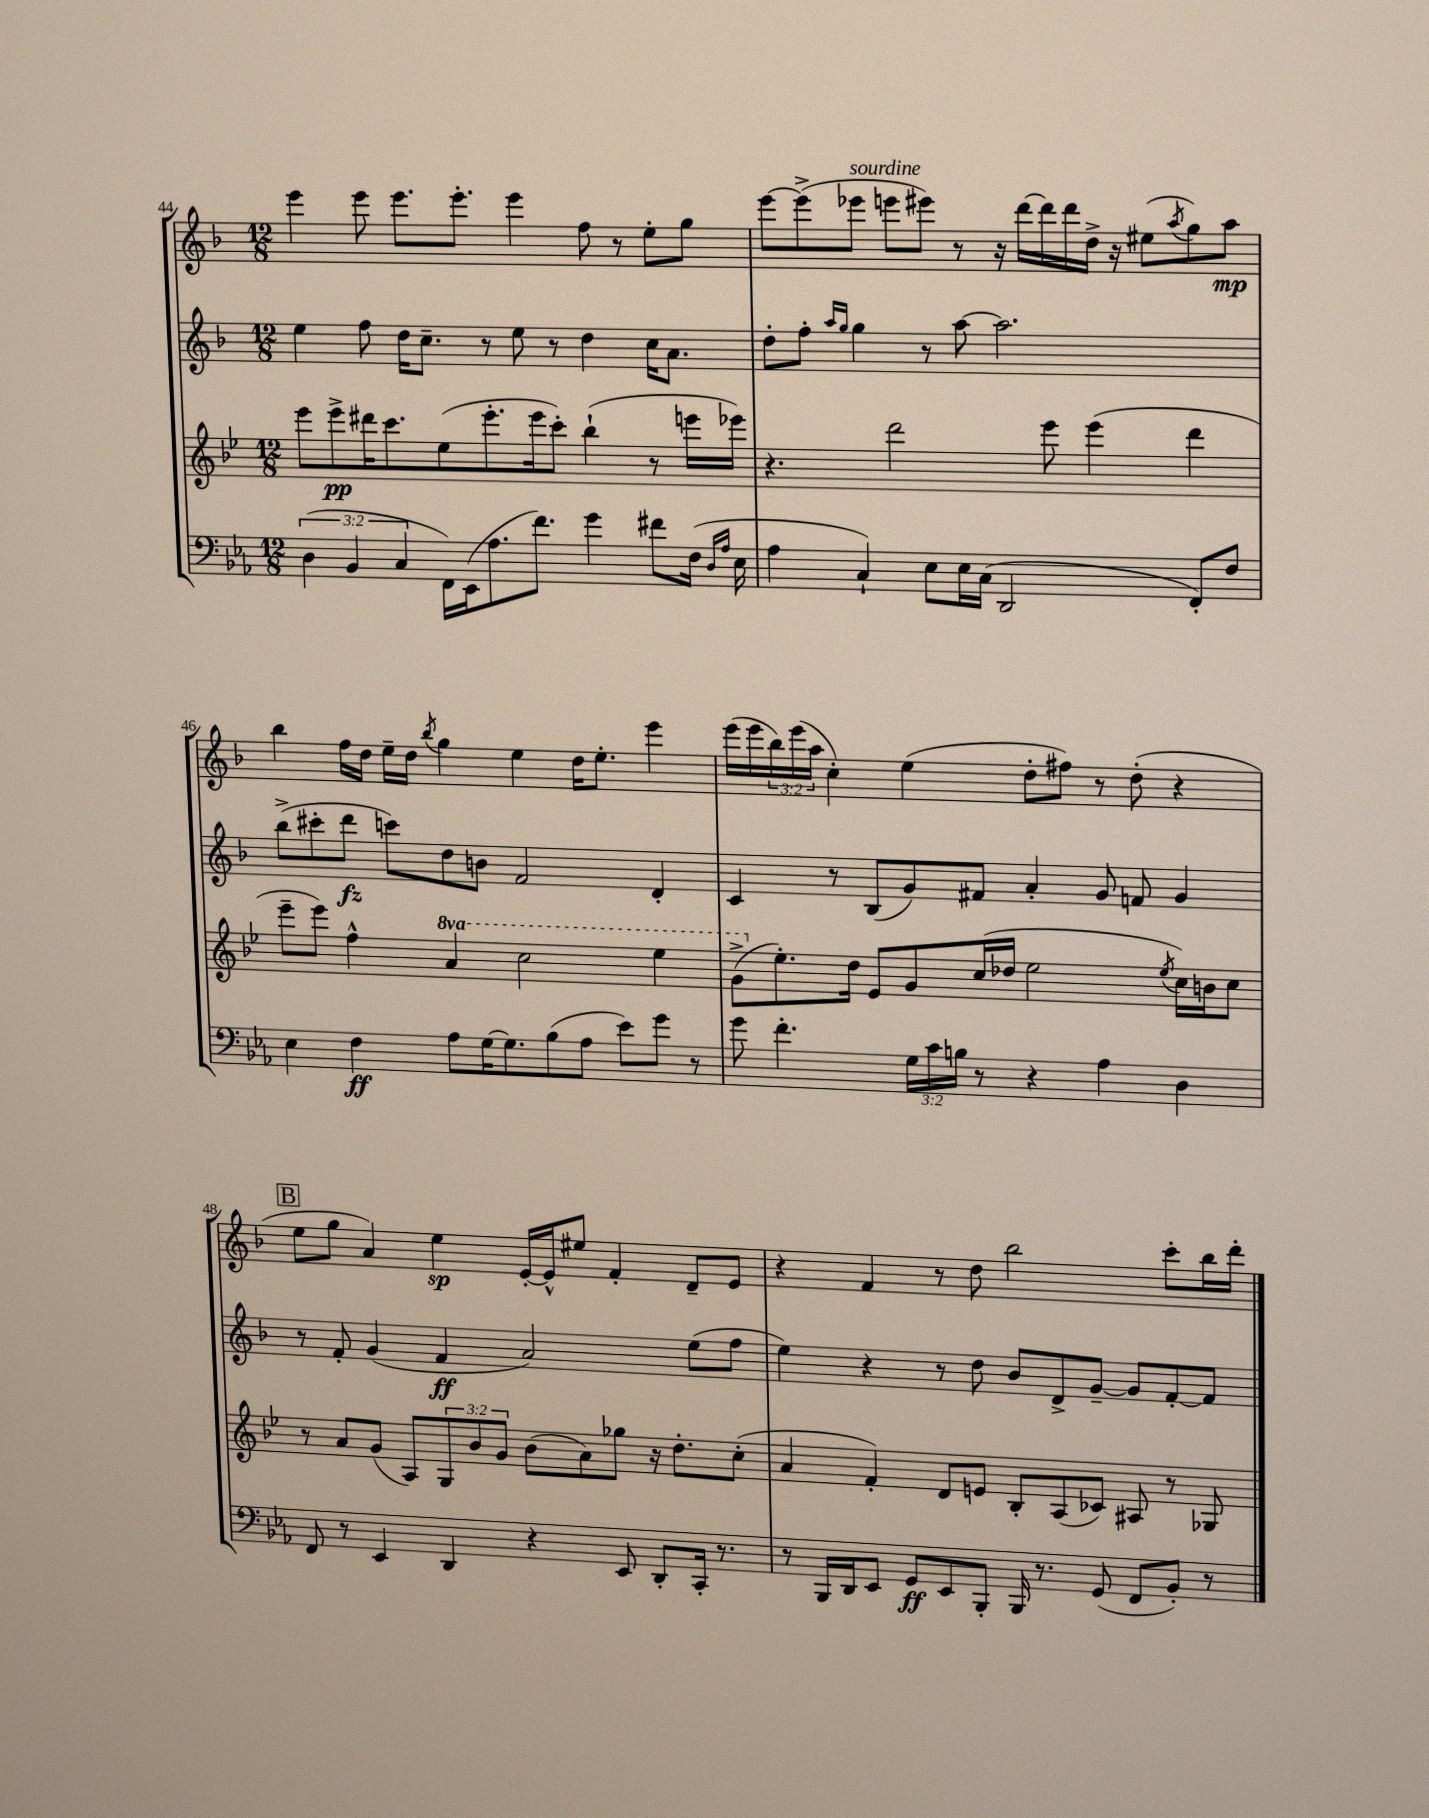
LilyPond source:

<<
\new StaffGroup <<
\new Staff = "s0" {
    \clef treble \key f \major \numericTimeSignature \time 12/8 \override Staff.TupletNumber.text = #tuplet-number::calc-fraction-text
    e'''4 e'''8 e'''8. e'''8.-. e'''4 f''8 r8 e''8-. g''8 |
    e'''8~ e'''8->( ees'''8^\markup { \italic "sourdine" } e'''8 eis'''8) r8 r16 d'''16~ d'''16 d'''16 d''16-> r16 eis''8( \acciaccatura { a''8 } g''8) a''8\mp |
    bes''4 f''16 d''16 e''16-- d''16 \acciaccatura { bes''8 } g''4 e''4 d''16 e''8.-. e'''4 |
    e'''16( e'''16 \tuplet 3/2 { bes''16) e'''16( a''16 } c''4-.) e''4( d''8-. fis''8) r8 d''8-.( r4 |
    \mark \markup { \box "B" } e''8 g''8 a'4) e''4\sp e'16~-. e'16-^ eis''8 f'4-. d'8-- e'8 |
    r4 f'4 r8 d''8 bes''2 c'''8-. bes''16 d'''16-. \bar "|." |
}
\new Staff = "s1" {
    \clef treble \key f \major \numericTimeSignature \time 12/8
    e''4 f''8 d''16 c''8.-- r8 e''8 r8 d''4 c''16 a'8. |
    d''8-. f''8-. \grace { a''16 g''16 } g''4 r8 a''8~ a''2. |
    bes''8->( cis'''8-. d'''8\fz c'''8) d''8 b'8 f'2 d'4-. |
    c'4 r8 bes8( g'8) fis'8 a'4-. g'8 f'8 g'4 |
    \mark \markup { \box "B" } r8 f'8-. g'4( f'4\ff a'2) e''8( f''8 |
    e''4) r4 r8 d''8 bes'8 d'8-> g'8~-- g'8 f'8~-. f'8 \bar "|." |
}
\new Staff = "s2" {
    \clef treble \key bes \major \numericTimeSignature \time 12/8 \override Staff.TupletNumber.text = #tuplet-number::calc-fraction-text \set Staff.ottavationMarkups = #ottavation-simple-ordinals
    ees'''8 ees'''8->\pp dis'''16 c'''8. ees''8( ees'''8.-. ees'''16 c'''8-.) bes''4-!( r8 e'''16 ees'''16) |
    r4. d'''2 ees'''8 ees'''4( d'''4 |
    ees'''8-- ees'''8) f''4-^ \ottava #1 a''4 c'''2 ees'''4 |
    g''8->( \ottava #0 ees''8.-.) d''16 ees'8 g'8 c''16( des''16 ees''2 \acciaccatura { ees''8 } c''16) b'16 c''8 |
    \mark \markup { \box "B" } r8 a'8 g'8( a8) \tuplet 3/2 { g8 bes'8 g'8 } bes'8( a'8) ges''8 r16 d''8.-. c''8-.( |
    a'4 f'4-.) d'8 e'8 bes8-. a8( ces'8) ais8 r8 ges8 \bar "|." |
}
\new Staff = "s3" {
    \clef bass \key ees \major \numericTimeSignature \time 12/8 \override Staff.TupletNumber.text = #tuplet-number::calc-fraction-text
    \tuplet 3/2 { d4( bes,4 c4 } f,16) ees,16( aes8. f'8.) g'4 fis'8 f16( \grace { d16 aes16 } ees16 |
    aes4 c4-!) ees8 ees16 c16( d,2 f,8-.) f8 |
    ees4 f4\ff aes8 g16~ g8. bes8( aes8 ees'8) g'8 r8 |
    g'8 f'4.-. \tuplet 3/2 { g16 c'16 b16 } r8 r4 aes4 d4 |
    \mark \markup { \box "B" } f,8 r8 ees,4 d,4 r4 ees,8 d,8-. c,16-. r8. |
    r8 bes,,16 d,16 ees,8 g,8\ff ees,8 bes,,8-. bes,,16 r8. g,8( f,8 bes,8-.) r8 \bar "|." |
}
>>
>>
\layout { \context { \Score currentBarNumber = #44 } }
